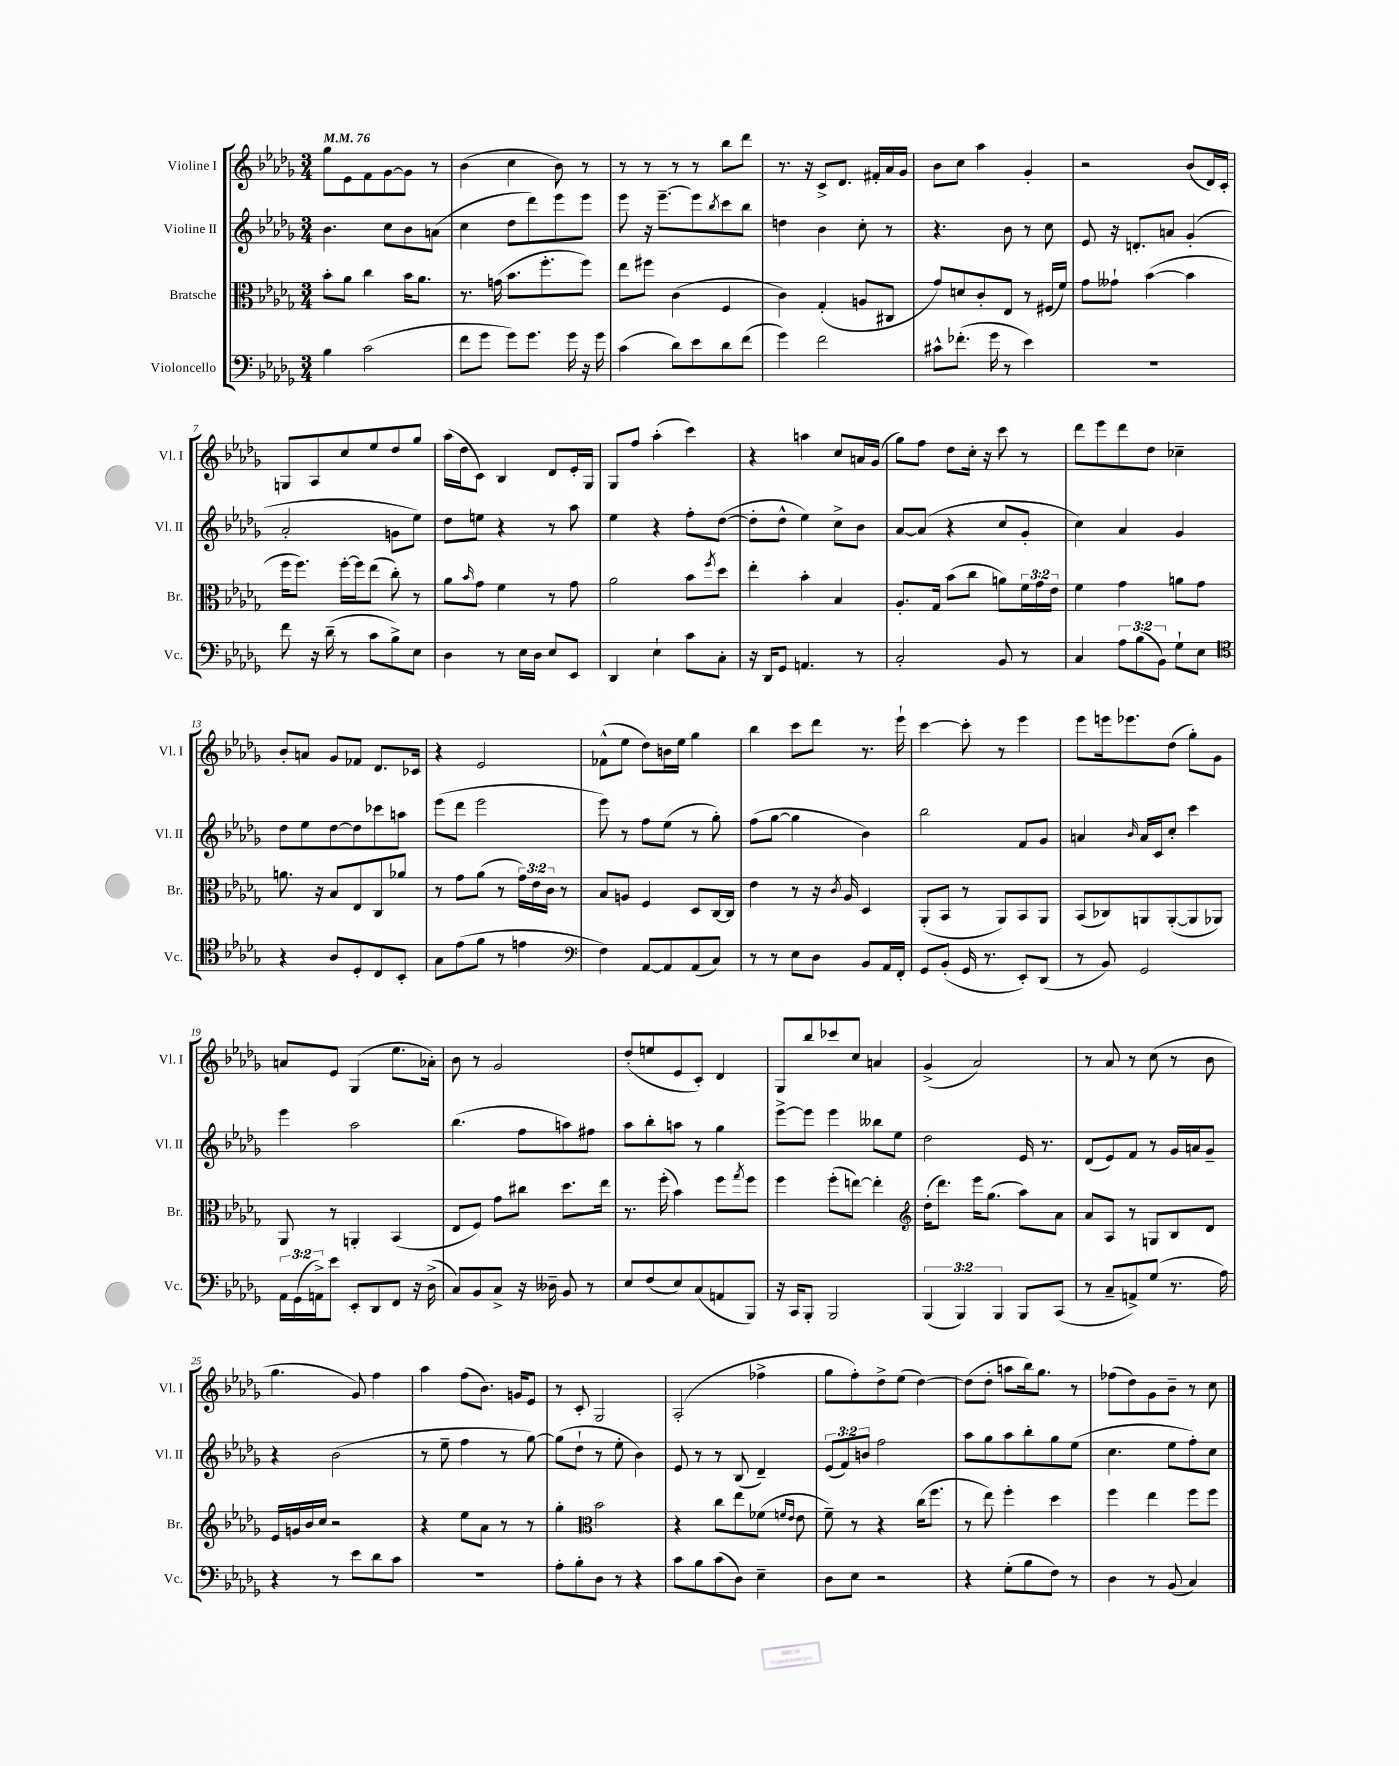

**kern	**kern	**kern	**kern
*staff4	*staff3	*staff2	*staff1
*clefF4	*clefC3	*clefG2	*clefG2
*k[b-e-a-d-g-]	*k[b-e-a-d-g-]	*k[b-e-a-d-g-]	*k[b-e-a-d-g-]
*M3/4	*M3/4	*M3/4	*M3/4
*MM76	*MM76	*MM76	*MM76
4B-	8b-'	4.b-	8gg-
.	8a-	.	8e-
(2c	4cc	.	8f
.	.	8cc	[8g-
.	16b-	8b-	8g-]
.	8.a-	.	.
.	.	(8a	8r
=	=	=	=
8f	8.r	4cc	(4b-
8g-	.	.	.
.	(16g	.	.
8g-)	8.b-	8dd-	4cc
8.g-	.	8ddd-)	.
.	8.ff'	.	.
.	.	8eee-	8b-)
16g-	.	.	.
16r	8ff)	8eee-	8r
16g-	.	.	.
=	=	=	=
(4c	8ee-	8eee-	8r
.	8ff#	16r	8r
.	.	[8.eee-~	.
8d-)	(4c	.	8r
8e-	.	8eee-]	8r
.	.	8qbb-	.
8d-	4F	8ccc	8bb-
(8f	.	8bb-	8ddd-
=	=	=	=
4g-)	4c)	4dd	8.r
.	.	.	16r
2f	(4G-'	4b-	8c^
.	.	.	8.d-
.	8A	8cc'	.
.	.	.	16f#'
.	8C#	8r	16a-
.	.	.	16g-
=	=	=	=
8c#^^	8g-)	4.r	8b-
(8.f-'	8d	.	8cc
.	8c'	.	4aa-
16g-	.	.	.
8r	8E-	8b-	.
4e-)	8r	8r	4g-'
.	(16F#	8cc	.
.	16f)	.	.
=	=	=	=
2.r	8g-	8e-	2r
.	8g--`	16r	.
.	.	8.d'	.
.	([4b-	.	.
.	.	8a	.
.	4b-]	(4g-'	(8b-
.	.	.	16d-)
.	.	.	16c'
=	=	=	=
8f	16ff	2a-'	8G
.	8.ff)	.	.
16r	.	.	8A-
(16d-~	.	.	.
8r	[16ff'	.	8cc
.	16ff]	.	.
8c	(8ee-	.	8ee-
8B-^)	8cc')	8g	8dd-
8E-	8r	8ee-)	8gg-
=	=	=	=
4D-	8a-	8dd-	(16aa-
.	.	.	16dd-
.	16qqb-	.	.
.	8g-	8ee	8c)
8r	4f	4r	4B-
16E-	.	.	.
16D-	.	.	.
8E-	8r	8r	8d-
8EE-	8g-	8aa-	16e-'
.	.	.	16G-
=	=	=	=
4DD-	2a-	4ee-	8G-
.	.	.	8ff
4E-`	.	4r	(4aa-'
8c	8b-	8ff'	4ccc)
.	8qff	.	.
8C'	8dd-	([8dd-	.
=	=	=	=
16r	4ee-'	8dd-']	4r
16DD-	.	.	.
8GG-	.	8dd-^^	.
4.AA	4b-'	4ee-)	4aa
.	4B-	8cc^	8cc
8r	.	8b-	16a
.	.	.	(16g-
=	=	=	=
2C'	8.A-'	[8a-	8gg-)
.	.	(8a-]	8ff
.	16G-	.	.
.	(8b-	4r	8dd-
.	8cc	.	16cc'
.	.	.	16r
8BB-	8a)	8cc	8ccc
8r	24f	8g-'	8r
.	24g-	.	.
.	24e-	.	.
=	=	=	=
4C	4f	4cc)	8ddd-
.	.	.	8eee-
12A-	4g-	4a-	8ddd-
(12B-	.	.	.
.	.	.	8dd-
12BB-)	.	.	.
8G-`	8a	4g-	4cc-~
8E-	8g-	.	.
=	=	=	=
*clefC4	*	*	*
4r	8.a	8dd-	8b-'
.	.	8ee-	8a
.	16r	.	.
8A-	8B-	[8dd-	8g-
8D-'	8E-	8dd-]	8f-
8C	8C	8ccc-	8.d-
8BB-'	8a-	8aa	.
.	.	.	16c-
=	=	=	=
8G-	8r	(8eee-	4r
(8e-	8g-	8ddd-	.
8f	(8a-	2eee-	2e-
8r	8r	.	.
4e	24g-)	.	.
.	24e-	.	.
.	24c	.	.
.	8r	.	.
=	=	=	=
*clefF4	*	*	*
4F)	8B-	8eee-)	(8f-^^
.	8A	8r	8ee-
[8AA-	4F	8ff	8dd-)
8AA-]	.	(8ee-	16b
.	.	.	16ee-
(8AA-	8D-	8r	4gg-
8C)	[16C	8gg-')	.
.	16C]	.	.
=	=	=	=
8r	4e-	(8ff	4bb-
8r	.	[8gg-	.
8E-	8r	4gg-]	8ccc
8D-	16r	.	8ddd-
.	8qc	.	.
.	16A-	.	.
8BB-	4D-	4b-)	8.r
16AA-	.	.	.
16FF'	.	.	16eee-`
=	=	=	=
8GG-	(8AA-'	2bb-	[4ccc
(8BB-'	8BB-	.	.
16GG-	8r	.	8ccc']
8.r	.	.	.
.	8AA-)	.	8r
8EE-')	8BB-	8f	4eee-
(8DD-	8AA-	8g-	.
=	=	=	=
8r	(8BB-	4a	8eee-
8BB-)	8C-)	.	16eee
.	.	.	8.eee-
.	.	16qqb-	.
2GG-	8AA	16a	.
.	.	16c	.
.	([8AA'	8cc'	(8dd-
.	8AA]	4ccc	8gg-')
.	8AA-)	.	8g-
=	=	=	=
24AA-	8AA-	4eee-	8a
(24GG-	.	.	.
24AA^)	.	.	.
8e-	8r	.	8e-
8EE-'	4AA'	2aa-	(4G-
8DD-	.	.	.
8FF	(4BB-	.	8.ee-
16r	.	.	.
(16D-^	.	.	16a-')
=	=	=	=
8C)	8E-	(4.bb-	8b-
8BB-	8F)	.	8r
8C^	8g-	.	2g-
16r	8cc#	8ff	.
16D--~	.	.	.
8BB-	8.dd-	8aa)	.
8r	.	8ff#	.
.	16ee-	.	.
=	=	=	=
8E-	8.r	8aa-	(8dd-'
(8F	.	8bb-'	8ee
.	(16ff'	.	.
8E-)	4b-)	8aa	8e-
(8C	.	8r	8c')
8AA	8ff	4gg-	4d-
.	8qgg-	.	.
8BBB-)	8ff	.	.
=	=	=	=
16r	4ff	[8eee-^	8G-
16CC	.	.	.
8BBB-'	.	8eee-]	8bb-
2BBB-	(8ff'	4eee-	8ccc-
.	[8ee)	.	8cc
.	4ee']	8bb--	4a
.	.	8ee-	.
=	=	=	=
*	*clefG2	*	*
(6BBB-	(16dd-'	2dd-	(4g-^
.	8.ddd-)	.	.
6BBB-)	.	.	.
.	16eee-	.	2a-)
.	(8.gg-	.	.
6BBB-	.	.	.
8BBB-	8aa-)	16e-	.
.	.	8.r	.
(8CC	8a-	.	.
=	=	=	=
8r	8a-	(8d-	8r
8C~	8A-	8e-)	8a-
8AA^)	8r	8f	8r
(8G-	8G	8r	(8cc
8.r	8B-	16g-	8r
.	.	16a	.
.	8d-	8g-~	8b-
16A-)	.	.	.
=	=	=	=
4r	16e-	4r	4.gg-
.	16g	.	.
.	16b-	.	.
.	16cc	.	.
8r	2r	(2b-	.
8e-	.	.	8g-)
8d-	.	.	4ff
8c	.	.	.
=	=	=	=
2.r	4r	8r	4aa-
.	.	8ee-~	.
.	8ee-	4ff	(8ff
.	8a-	.	8.b-)
.	8r	8r	.
.	.	.	16g
.	8r	[8gg-)	8e-
=	=	=	=
8A-'	4gg-'	(8gg-]	8r
8B-'	.	8dd-`	8c'
*	*clefC3	*	*
8D-	2b-	8r	2G-
8r	.	8ee-'	.
4r	.	4b-)	.
=	=	=	=
8c	4r	8e-	(2A-'
8B-	.	8r	.
(8c	8cc	8r	.
8D-)	8ee-	(8B-	.
4E-~	(8f-	4d-~)	4ff-^
.	16qqf	.	.
.	16qqe-	.	.
.	8e-	.	.
=	=	=	=
8D-	8f~)	(12e-	8gg-
.	.	12f)	.
8E-	8r	.	8ff')
.	.	12b	.
2r	4r	2ff	8dd-^
.	.	.	(8ee-
.	(16cc	.	[4dd-)
.	8.ff	.	.
=	=	=	=
4r	8r	8aa-	(8dd-]
.	8ee-)	8gg-	8dd-'
(8G-'	4ff'	8aa-	8aa
8B-	.	8bb-'	16bb-)
.	.	.	8.gg-
8F)	4dd-	8gg-	.
8r	.	(8ee-	8r
=	=	=	=
4D-	4ff	4.cc	(8ff-
.	.	.	8dd-)
8r	4ee-	.	8g-
(8BB-	.	8ee-	8b-~
4C)	8ff	8ff')	8r
.	8ff	8cc	8cc
==	==	==	==
*-	*-	*-	*-
